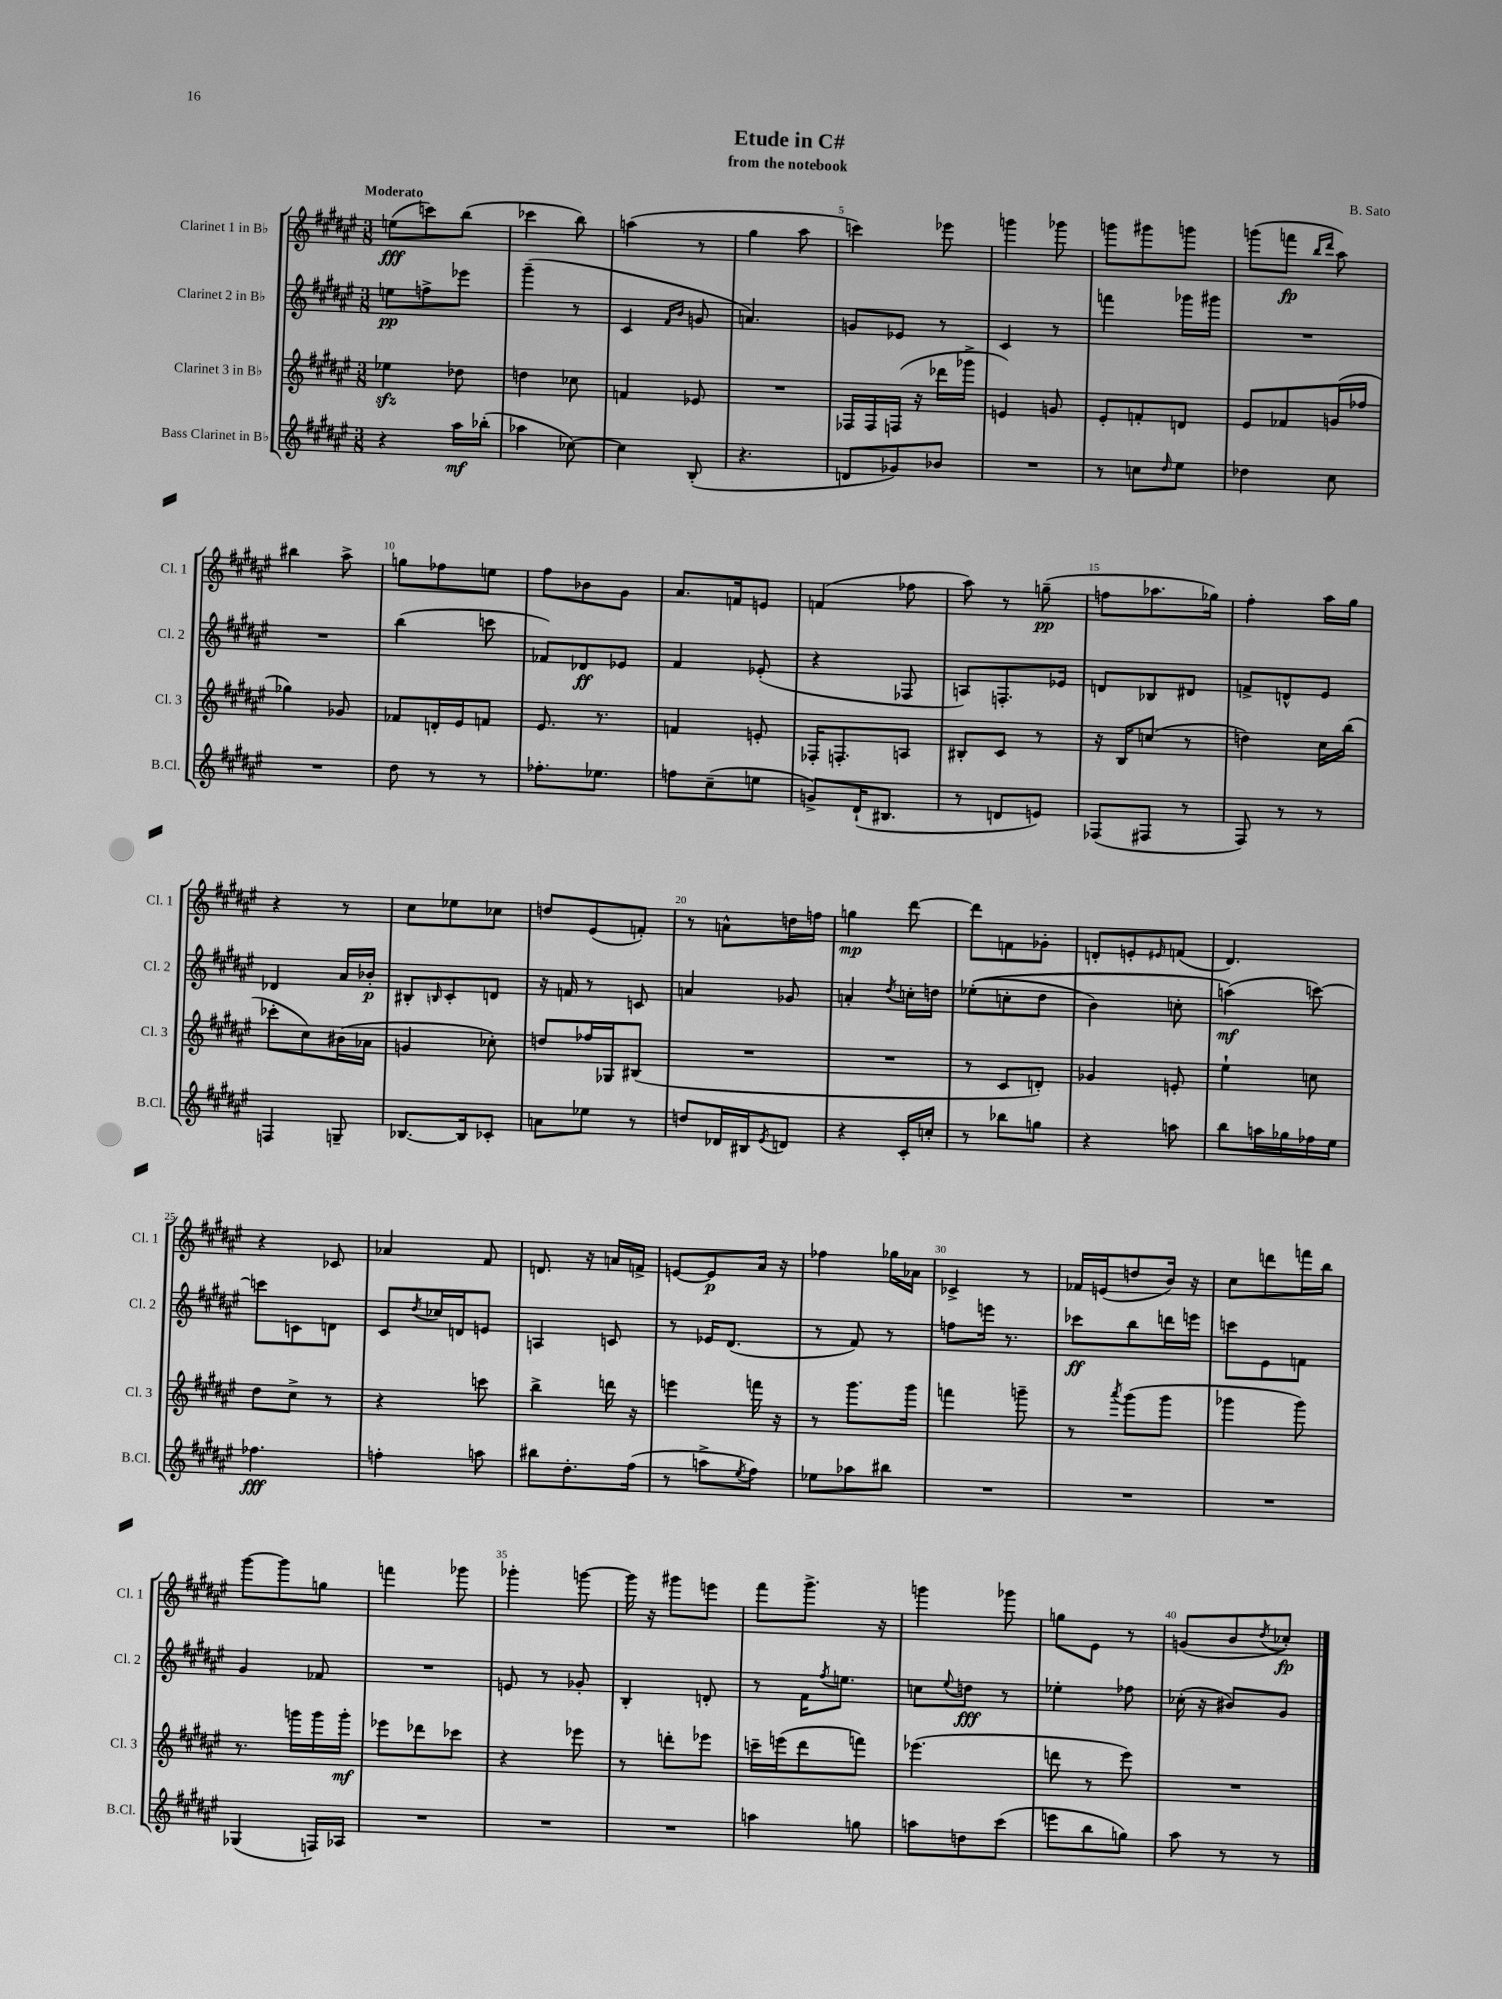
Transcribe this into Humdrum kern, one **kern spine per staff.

**kern	**kern	**kern	**kern
*staff4	*staff3	*staff2	*staff1
*clefG2	*clefG2	*clefG2	*clefG2
*k[f#c#g#d#a#e#]	*k[f#c#g#d#a#e#]	*k[f#c#g#d#a#e#]	*k[f#c#g#d#a#e#]
*M3/8	*M3/8	*M3/8	*M3/8
4r	4ee-	8ee	(8ee
.	.	8ff^	8ccc)
16aa#	8dd-	8eee-	(8bb
(16bb-'	.	.	.
=	=	=	=
4aa-	4dd	(4ggg#~	4ccc-
[8cc-)	8cc-	8r	8bb)
=	=	=	=
4cc-]	4f	4c#	(4aa
.	.	16qqf#	.
.	.	16qqb	.
(8B'	8e-	8g	8r
=	=	=	=
4.r	4.r	4.a)	4gg#
.	.	.	8aa#
=	=	=	=
8d	16F-	8g	4ccc)
.	16F-	.	.
8g-)	(16F	8e-	.
.	16r	.	.
8b-	16ddd-	8r	8eee-
.	16ggg-^	.	.
=	=	=	=
4.r	4e)	4c#	4ggg
.	8g	8r	8ggg-
=	=	=	=
8r	8e#'	4fff	8ggg
8cc	8f'	.	8ggg#
16qqdd#	.	.	.
8ee#	8d	16ggg-	8ggg
.	.	16ggg#	.
=	=	=	=
4dd-	8e#	4.r	(8ggg
.	8f-	.	8fff
.	.	.	16qqbb
.	.	.	16qqddd#
8cc#	(16g	.	8aa#)
.	16ff-	.	.
=	=	=	=
4.r	4gg-)	4.r	4bb#
.	8g-	.	8aa#^
=	=	=	=
8dd#	8f-	(4bb	8gg
8r	16d'	.	8ff-
.	16e#	.	.
8r	8f	8ccc	8ee
=	=	=	=
8.ff-'	8.e#	8f-)	8ff#
.	.	8d-	8b-
8.ee-	8.r	.	.
.	.	8e-	8g#
=	=	=	=
8ff	4f	4f#	8.a#
(8cc#~	.	.	.
.	.	.	16f
8ee	8e'	(8e-'	8e
=	=	=	=
8g^)	16F-'	4r	(4f
.	8.F'	.	.
(16d#`	.	.	.
8.B#	.	.	.
.	8A	8F-	8ff-
=	=	=	=
8r	8B#'	8A)	8aa#)
8d	8c#	8.F'	8r
8e)	8r	.	(8gg~
.	.	16e-	.
=	=	=	=
(8F-	16r	8d	8ff
.	16B	.	.
8F#	(8cc	8B-	8.aa-
8r	8r	8d#	.
.	.	.	16gg-)
=	=	=	=
8F#)	4dd)	8f^	4ff#'
8r	.	8d^^	.
8r	16cc#	8e#	16aa#
.	(16bb	.	16gg#
=	=	=	=
4F	8ccc-'	4d-	4r
.	8cc#)	.	.
8G~	(16b#	16a#	8r
.	16a-	16b-'	.
=	=	=	=
[8.B-	4g	8B#'	8cc#
.	.	16qqB	.
.	.	8c#'	8ee-
16B-]	.	.	.
8c-'	8cc-')	8d	8cc-
=	=	=	=
8a	8dd	16r	8dd
.	.	16f	.
8ee-	16ff-	8r	(8e#
.	16G-	.	.
8r	(8B#	8c	8f')
=	=	=	=
8dd	4.r	4a	8r
16d-	.	.	8a^^
16B#	.	.	.
8qe#	.	.	.
8d	.	8g-	16dd
.	.	.	16ff
=	=	=	=
4r	4.r	4a'	4gg
.	.	8qdd#	.
16c#'	.	16cc'	[8ddd#
16cc'	.	16dd	.
=	=	=	=
8r	8r	&((8ee-'	8ddd#]
8bb-	8c#	8cc'	8f
8gg	8d')	8dd#	8g-'
=	=	=	=
4r	4g-	4b)	8d'
.	.	.	8e'
.	.	.	16qqe#
8aa	8e'	8cc'	(8f
=	=	=	=
8bb	4ee#`	(4aa&)	4.d#)
16aa	.	.	.
16gg-	.	.	.
16ff-	8cc	[8ccc)	.
16ee#	.	.	.
=	=	=	=
4.ff-	8dd#	8ccc]	4r
.	8cc#^	8c	.
.	8r	8d	8c-
=	=	=	=
4ff'	4r	8c#	4a-
.	.	8qdd#	.
.	.	16cc-	.
.	.	16d	.
8aa	8ccc	8e	8f#
=	=	=	=
8bb#	4bb^	4A	8.d
8.dd#'	.	.	.
.	.	.	16r
.	16ddd	8c	16a
(16ff#	16r	.	16f^
=	=	=	=
8r	4eee	8r	[8e
8aa^	.	16e-	8e]
.	.	(8.d#	.
8qee#	.	.	.
8ff#)	16fff	.	16a#
.	16r	.	16r
=	=	=	=
8ee-	8r	8r	4ff-
8aa-	8.ggg#	8f#)	.
8bb#	.	8r	16gg-
.	16ggg#	.	16a-
=	=	=	=
4.r	4fff	8ff	4c-^
.	.	16eee	.
.	.	8.r	.
.	8ggg~	.	8r
=	=	=	=
4.r	8r	8ccc-	16f-
.	.	.	(16e
.	8qaaa#	.	.
.	(8ggg#	8bb	8dd
.	8ggg#	16ddd	16b)
.	.	16eee	16r
=	=	=	=
4.r	4ggg-	8ccc	8cc#
.	.	8e#	8ddd
.	8ggg-)	8f	16fff
.	.	.	16bb
=	=	=	=
(4G-	8.r	4g#	[8ggg#
.	.	.	8ggg#]
.	16ggg	.	.
16F)	16ggg	8f-	8gg
16A-	16ggg'	.	.
=	=	=	=
4.r	8eee-	4.r	4fff
.	8ddd-	.	.
.	8ccc-	.	8ggg-
=	=	=	=
4.r	4r	8e	4ggg-'
.	.	8r	.
.	8eee-	8g-'	[8ggg
=	=	=	=
4.r	8r	4B'	16ggg]
.	.	.	16r
.	8ddd'	.	8ggg#
.	8eee-	8d'	8eee
=	=	=	=
4aa	16ccc~	8r	8fff#
.	(16eee	.	.
.	8ddd#	16f#	8.ggg#^
.	.	8qff#	.
.	.	8.ee	.
8gg	8fff)	.	.
.	.	.	16r
=	=	=	=
8aa	(4.eee-	8cc	4ggg
.	.	8qqee#	.
8dd	.	8dd	.
(8ccc#	.	8r	8ggg-
=	=	=	=
8eee	8ddd	4ee-'	8gg
8bb	8r	.	8e#
8gg)	8eee#)	8ff-	8r
=	=	=	=
8aa#	4.r	(16cc-'	(8g
.	.	16r	.
8r	.	8b#)	8b
.	.	.	8qdd#
8r	.	8g#	8cc-')
==	==	==	==
*-	*-	*-	*-
